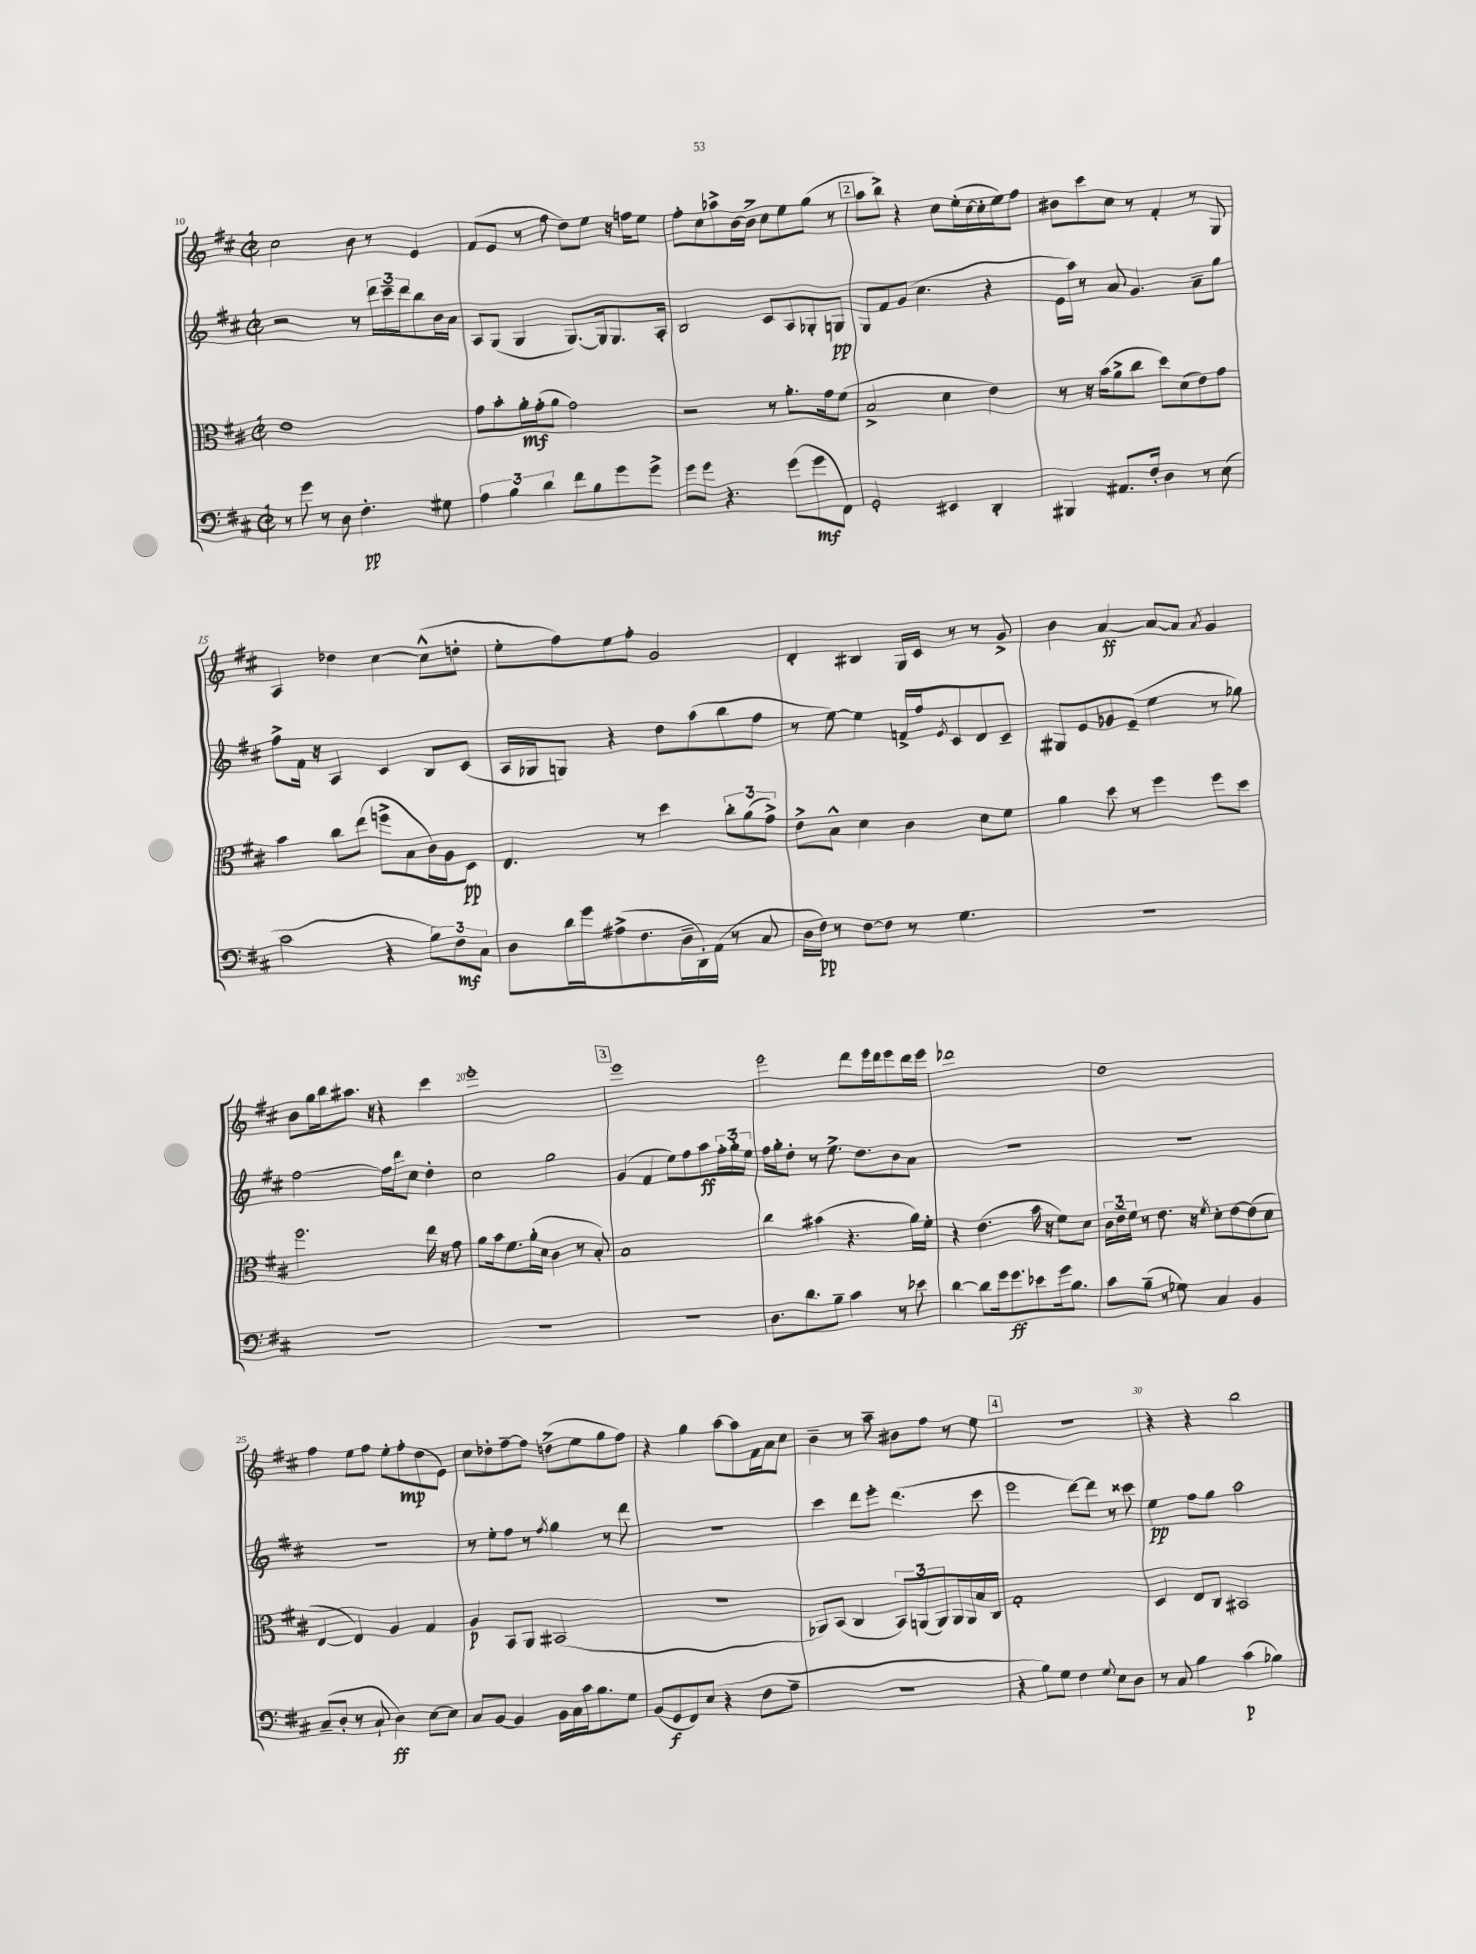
<<
\new StaffGroup <<
\new Staff = "s0" {
    \clef treble \key d \major \defaultTimeSignature \time 2/2
    cis''2 b'8 r8 e'4 |
    fis'8( e'8 r8 fis''8 d''8) e''8 r16 f''16 e''8 |
    fis''8-. cis''8 aes''8-> b'16~ b'16-> cis''8 e''8 g''8( r8 |
    \mark \markup { \box "2" } a''8 b''8->) r4 cis''8 e''16-.( cis''16~ cis''16-. e''16) fis''8 |
    bis'8 cis'''8 cis''8 r8 fis'4-. r8 g8 |
    a4 des''4 cis''4~ cis''8-^( d''8-. |
    e''8-. fis''8) e''8 fis''8-. g'2 |
    d'4-. bis4 g16 cis'16 r8 r8 g'8-> |
    b'4 a'4~\ff a'8~ a'8 \acciaccatura { a'8 } g'4 |
    b'8 g''16 b''16 ais''8. r16 r4 cis'''4 |
    e'''1-. |
    \mark \markup { \box "3" } e'''1 |
    e'''2 d'''8 e'''16 d'''16 e'''8 d'''16 e'''16 |
    des'''1 |
    d''1 |
    fis''4 e''8 fis''8 e''8-. fis''8-.\mp d''8( e'8) |
    cis''8 des''8-. fis''8~-- fis''8 d''8->( e''8 g''8 fis''8) |
    r4 g''4 a''8~ a''8 fis'16 a'16 cis''8 |
    b'4-- r8 a''8-- bis'8 fis''8 r8 e''8 |
    \mark \markup { \box "4" } R1 |
    r4 r4 b''2 \bar "|." |
}
\new Staff = "s1" {
    \clef treble \key d \major \defaultTimeSignature \time 2/2
    r2 r8 \tuplet 3/2 { d'''16 cis'''16-- d'''16 } b''8 b'16 a'16 |
    a8 g8( g4 g8.~) g16 g8. a16-. |
    b2 cis'8 a8 ges8-. g8\pp |
    \mark \markup { \box "2" } g8 fis'8 g'8( cis''4. r4 |
    e'16 a''16) r8 a'8 g'4. a'8-- g''8 |
    fis''8-> fis'16 r16 a4 cis'4 b8 cis'8( |
    a16 ges16 g8) r4 d''8 a''8( b''8 fis''8 |
    r8 e''8~) e''4 f'16-> fis''16 \acciaccatura { e'8 } cis'8 d'8 cis'8-- |
    gis8 e'8 ges'8 e'8--( e''4 r8 ges''8) |
    fis''2~ fis''16 d'''16 cis''8 d''4-. |
    cis''2 g''2 |
    \mark \markup { \box "3" } g'4( fis'4 e''8) fis''8 a''8\ff \tuplet 3/2 { fis''16-. g''16-. e''16 } |
    fis''16 g''16-. d''8-. r8 e''8.-> d''8. b'8 a'8 |
    R1 |
    R1 |
    R1 |
    r8 e''8-. fis''8 r8 \acciaccatura { fis''8 } g''4 r8 d'''8 |
    R1 |
    cis'''4 d'''8 e'''8-. d'''4.( cis'''8 |
    \mark \markup { \box "4" } e'''2 d'''8~) d'''8 r8 cisis'''8 |
    e''4\pp fis''8 g''8 a''2 \bar "|." |
}
\new Staff = "s2" {
    \clef alto \key d \major \defaultTimeSignature \time 2/2
    e'1 |
    g'8 b'8-. a'16-.\mf g'16-.( a'8 g'2) |
    r2 r8 a'8.-. g'16 fis'8( |
    \mark \markup { \box "2" } b2-> d'4 e'4) |
    r8 r16 b'16( a'8-> cis''8 d''8) d'8( e'8) g'8 |
    b'4 cis''8 e''8( f''8-> b8 cis'16) a16 d8\pp |
    e4. r8 d''4 \tuplet 3/2 { cis''8-. a'8( g'8->) } |
    e'8-> b8-^ d'4 cis'4 d'8 fis'8 |
    a'4 d''8 r8 fis''4 fis''8 d''8 |
    fis''2. e''16 r16 g'8 |
    a'8 b'16 fis'8. a'16-.( d'16 cis'4 r8 b8-.) |
    \mark \markup { \box "3" } b1 |
    cis''4 bis'4( r4. a'16) fis'16-. |
    r4 e'4.( b'16 r16 fis'8) d'8 |
    \tuplet 3/2 { cis'16 e'16-- fis'16 } r8 e'8. r16 \acciaccatura { fis'8 } d'8-. e'8~ e'8( d'8 |
    e4~ e4) a4 g4 |
    a4\p b,8 a,8 bis,2( |
    r1 |
    aes,8) b,8( cis4 \tuplet 3/2 { b,8) a,8( a,8) } a,16 a,16 b16 cis16 |
    \mark \markup { \box "4" } g1-. |
    d4 e8 cis8 bis,2 \bar "|." |
}
\new Staff = "s3" {
    \clef bass \key d \major \defaultTimeSignature \time 2/2
    r8 g'8 r8 d8 fis4.-.\pp gis8 |
    \tuplet 3/2 { a4 b4 d'4 } fis'8 b8 g'8 g'8-> |
    g'8 g'8 r4. g'8( g'8\mf fis,8) |
    \mark \markup { \box "2" } g,2-. eis,4 d,4-. |
    bis,,4 ais,8. fis16-. d4 r8 e8( |
    cis'2 r4 \tuplet 3/2 { b8) fis8\mf cis8 } |
    d8 d'16 g'16 ais8->( fis8. d16-- d,16-.) a,16( r8 cis8 |
    d16 fis16\pp) r8 fis8~ fis8 r8 g4. |
    R1 |
    R1 |
    R1 |
    \mark \markup { \box "3" } R1 |
    d8. d'8. b8-- cis'4 r8 ees'8 |
    d'4~ d'8 g'16 g'8.\ff ees'8 g'16 b8. |
    cis'8 b8--( r8 ges8) cis4 b,4 |
    cis8--( d8-. r8 cis8-! d4\ff) e8~ e8 |
    cis8 b,8~ b,4 b,16 cis16 cis'16 b8. g8 |
    b,8( g,8\f fis,8) e8( r4 fis8 a8-- |
    R1 |
    \mark \markup { \box "4" } r4 b8) g8 fis4 \appoggiatura { g8 } e8 d8 |
    r8 cis8 b4 cis'4\p( bes4) \bar "|." |
}
>>
>>
\layout { \context { \Score currentBarNumber = #10 \override BarNumber.break-visibility = ##(#f #t #t) barNumberVisibility = #(every-nth-bar-number-visible 5) } }
